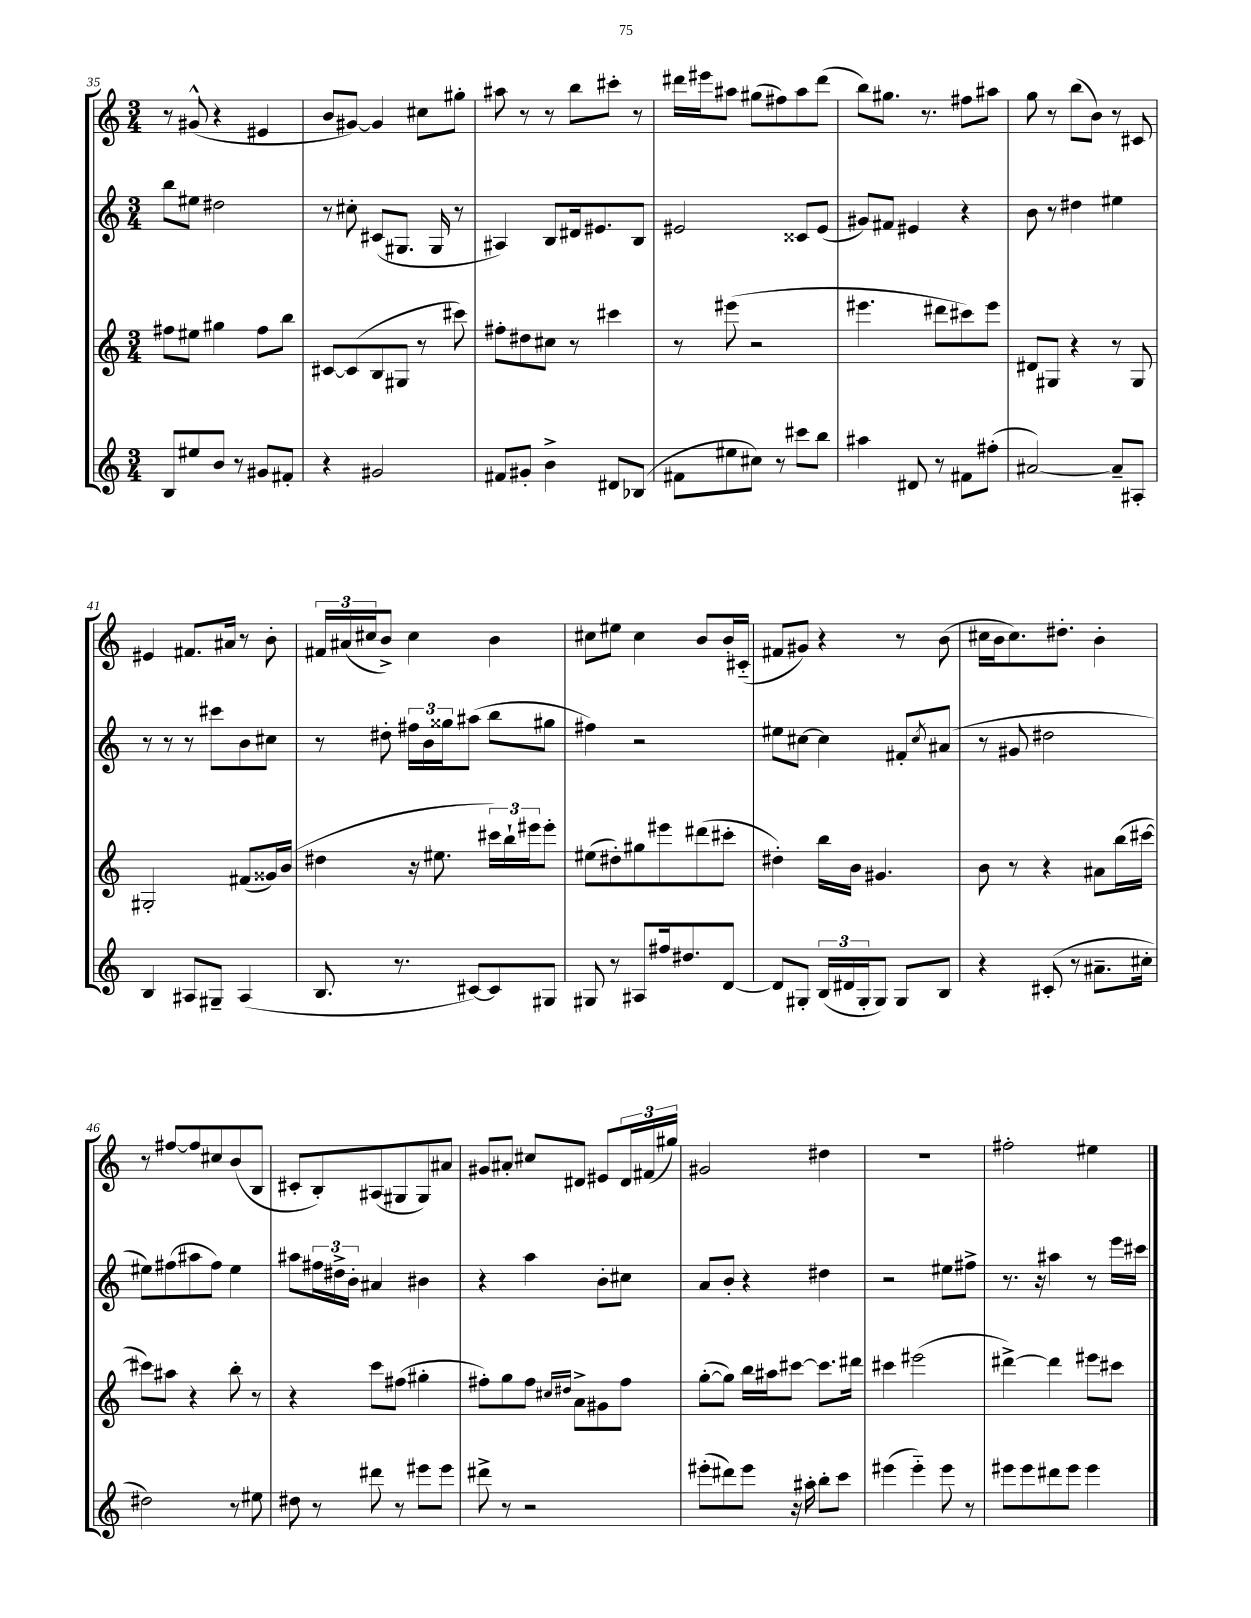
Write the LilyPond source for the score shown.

<<
\new StaffGroup <<
\new Staff = "s0" {
    \clef treble \key c \major \numericTimeSignature \time 3/4
    r8 gis'8-^( r4 eis'4 |
    b'8 gis'8~) gis'4 cis''8 gis''8-. |
    ais''8 r8 r8 b''8 cis'''8-. r8 |
    dis'''16 eis'''16 ais''8 gis''8( fis''8) ais''8 dis'''8( |
    b''8) gis''8. r8. fis''8 ais''8 |
    g''8 r8 b''8( b'8) r8 cis'8 |
    eis'4 fis'8. ais'16 r8 b'8-. |
    \tuplet 3/2 { fis'16 ais'16( cis''16 } b'8->) cis''4 b'4 |
    cis''8 eis''8 cis''4 b'8 b'16-. cis'16-_( |
    fis'8 gis'8) r4 r8 b'8( |
    cis''16 b'16 cis''8.) dis''8.-. b'4-. |
    r8 fis''8~ fis''8 cis''8 b'8( b8 |
    cis'8-. b8-.) ais8( gis8 gis8) ais'8 |
    gis'8 ais'8-. cis''8 dis'8 eis'8 \tuplet 3/2 { dis'16 fis'16( gis''16) } |
    gis'2 dis''4 |
    R2. |
    fis''2-. eis''4 \bar "|." |
}
\new Staff = "s1" {
    \clef treble \key c \major \numericTimeSignature \time 3/4
    b''8 eis''8 dis''2 |
    r8 cis''8-. cis'8( gis8. gis16 r8 |
    ais4) b8 dis'16 eis'8. b8 |
    eis'2 cisis'8 eis'8( |
    gis'8) fis'8 eis'4 r4 |
    b'8 r8 dis''4 eis''4 |
    r8 r8 r8 cis'''8 b'8 cis''8 |
    r8 dis''8-. \tuplet 3/2 { fis''16 b'16 gisis''16 } ais''8( b''8 gis''8 |
    fis''4) r2 |
    eis''8 cis''8~ cis''4 fis'8-. \acciaccatura { cis''8 } ais'8( |
    r8 gis'8 dis''2 |
    eis''8) fis''8( ais''8 fis''8) eis''4 |
    ais''8 \tuplet 3/2 { fis''16 dis''16-> b'16-. } ais'4 bis'4 |
    r4 a''4 b'8-. cis''8 |
    a'8 b'8-. r4 dis''4 |
    r2 eis''8 fis''8-> |
    r8. r16 ais''4 r8 e'''16 cis'''16 \bar "|." |
}
\new Staff = "s2" {
    \clef treble \key c \major \numericTimeSignature \time 3/4
    fis''8 eis''8 gis''4 fis''8 b''8 |
    cis'8~ cis'8( b8 gis8 r8 cis'''8) |
    fis''8-. dis''8 cis''8 r8 cis'''4 |
    r8 eis'''8( r2 |
    eis'''4. dis'''8 cis'''8) eis'''8 |
    dis'8 gis8 r4 r8 gis8 |
    gis2-. fis'8( gisis'16) b'16( |
    dis''4 r16 eis''8. \tuplet 3/2 { cis'''16) b''16-! eis'''16 } eis'''8-. |
    eis''8( dis''8-.) gis''8 eis'''8 dis'''8( cis'''8-. |
    dis''4-.) b''16 b'16 gis'4. |
    b'8 r8 r4 ais'8 b''16( cis'''16~ |
    cis'''8) ais''8 r4 b''8-. r8 |
    r4 c'''8 fis''8( gis''4-. |
    fis''8-.) g''8 fis''8 \grace { cis''16 dis''16 } a'8-> gis'8 fis''8 |
    g''8~-.( g''8) b''16 ais''16 cis'''8~ cis'''8. dis'''16 |
    cis'''4 eis'''2( |
    dis'''4~->) dis'''4 eis'''8 cis'''8 \bar "|." |
}
\new Staff = "s3" {
    \clef treble \key c \major \numericTimeSignature \time 3/4
    b8 eis''8 b'8 r8 gis'8 fis'8-. |
    r4 gis'2 |
    fis'8 gis'8-. b'4-> dis'8 bes8( |
    fis'8 eis''8 cis''8) r8 cis'''8 b''8 |
    ais''4 dis'8 r8 fis'8 fis''8-.( |
    ais'2~) ais'8-- ais8-. |
    b4 ais8 gis8-- ais4( |
    b8. r8. cis'8~) cis'8 gis8 |
    gis8 r8 ais8 fis''16 dis''8. d'8~ |
    d'8 gis8-. \tuplet 3/2 { b16( dis'16 gis16-. } gis8) gis8 b8 |
    r4 cis'8-.( r8 ais'8.-- cis''16-. |
    dis''2) r8 eis''8 |
    dis''8 r8 dis'''8 r8 eis'''8 eis'''8 |
    dis'''8-> r8 r2 |
    eis'''8-.( dis'''8) eis'''8 r16 ais''16-. b''8-. c'''8 |
    eis'''4( eis'''4-_) eis'''8 r8 |
    eis'''8 eis'''8 dis'''8 eis'''8 eis'''4 \bar "|." |
}
>>
>>
\layout { \context { \Score currentBarNumber = #35 } }
